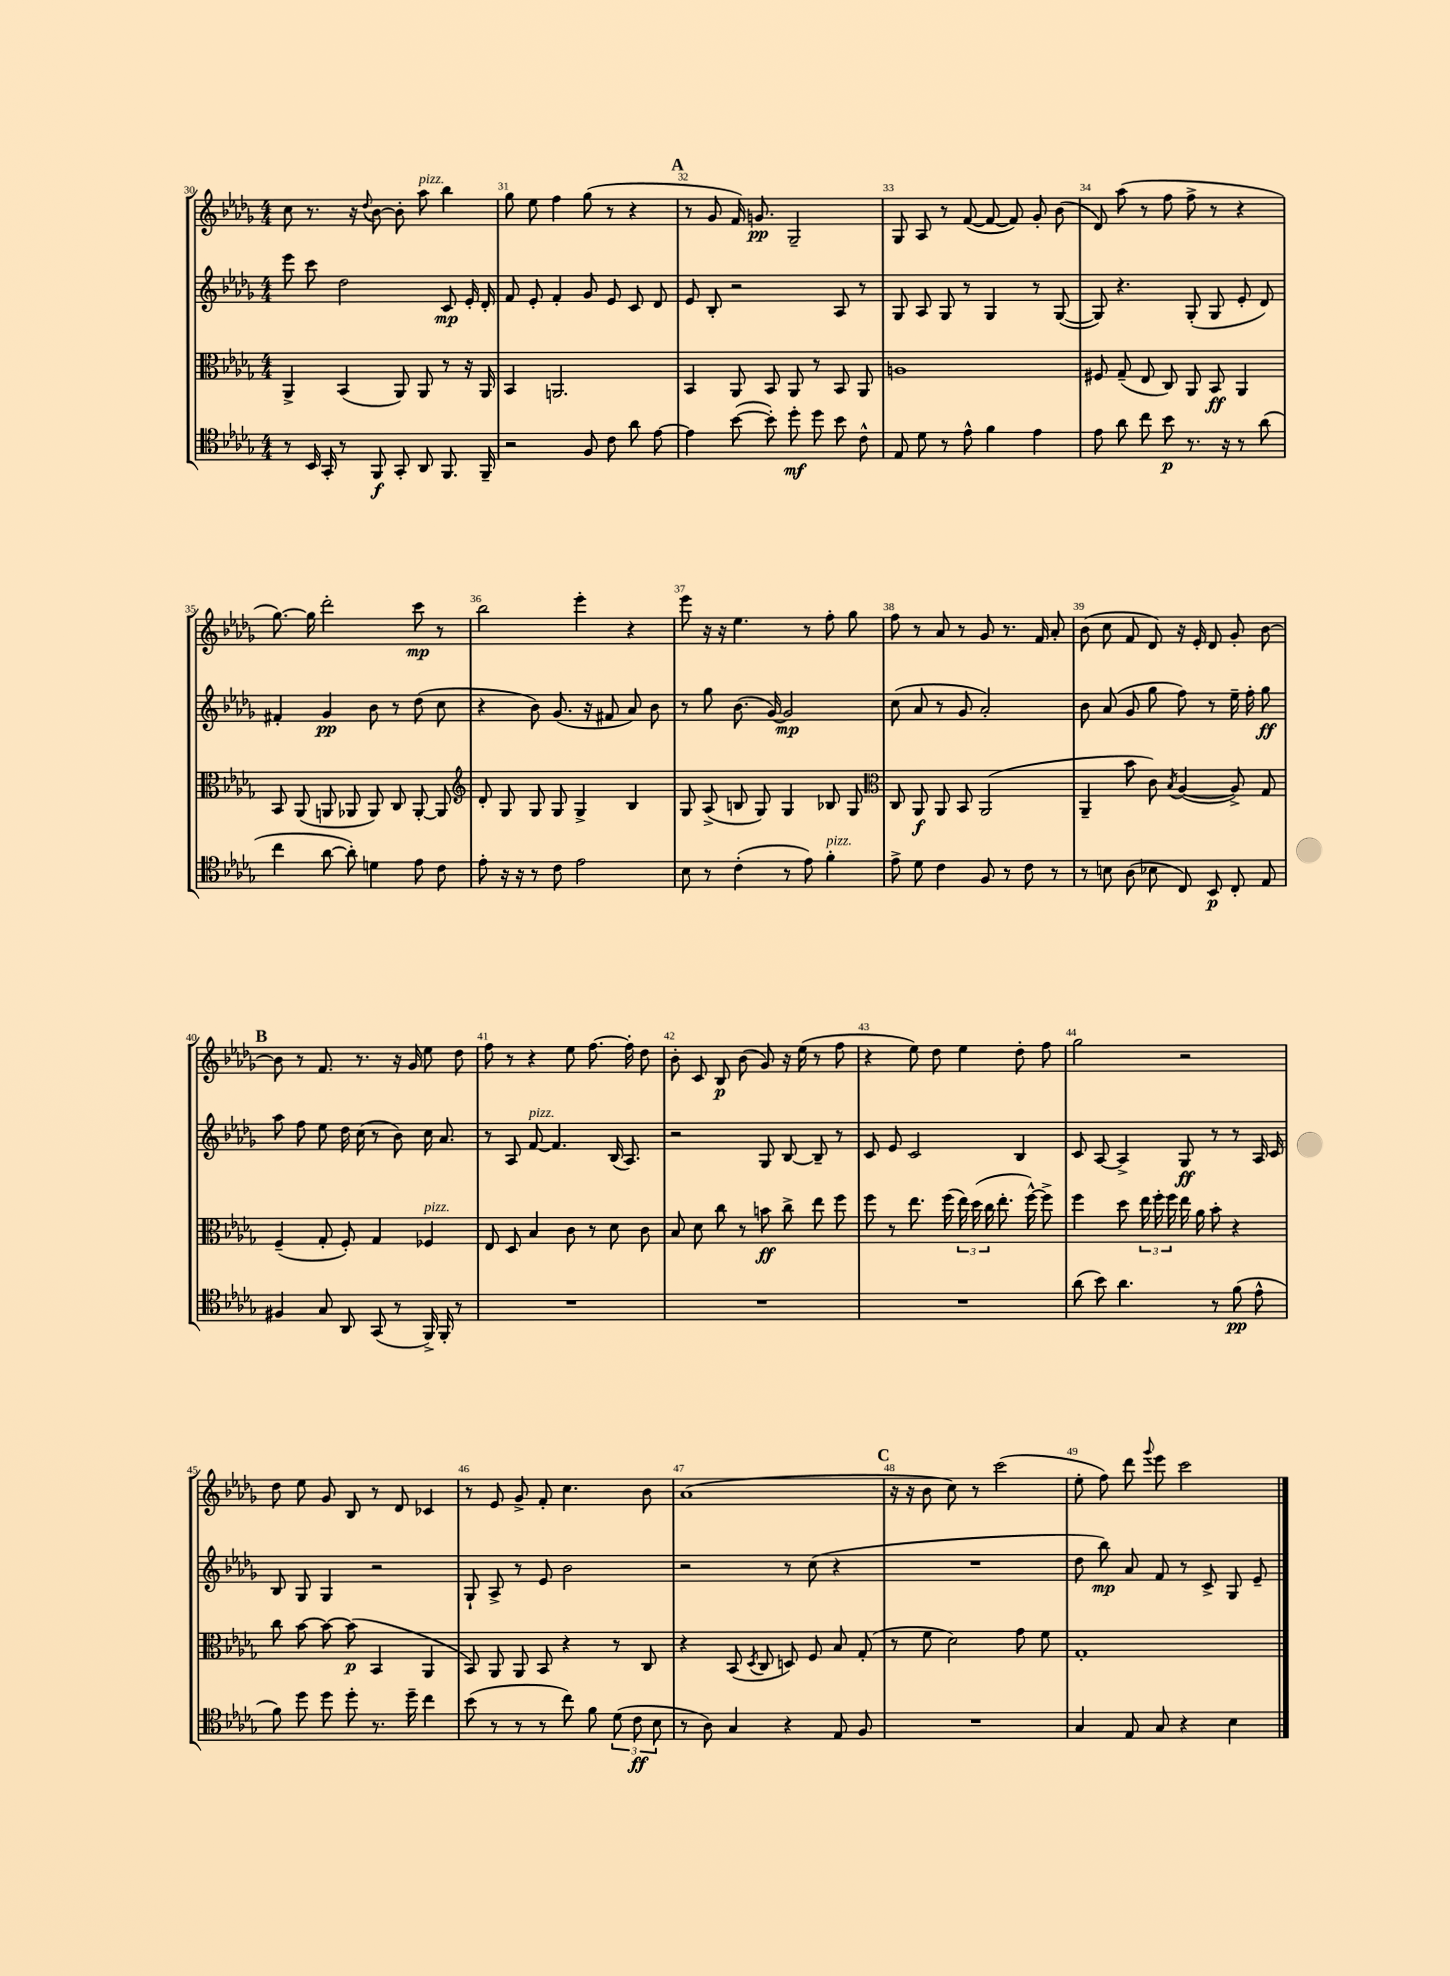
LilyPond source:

<<
\new StaffGroup <<
\new Staff = "s0" {
    \clef treble \key des \major \numericTimeSignature \time 4/4
    \autoBeamOff c''8 r8. r16 \appoggiatura { des''8 } bes'8~ bes'8-. aes''8^\markup { \italic "pizz." } bes''4 |
    ges''8 ees''8 f''4 ges''8( r8 r4 |
    \mark \markup { \bold "A" } r8 ges'8 f'16) g'8.\pp ges2-- |
    ges8 aes8 r8 f'8~( f'8~ f'8) ges'8-. bes'8( |
    des'8) aes''8( r8 f''8 f''8-> r8 r4 |
    ges''8.~) ges''16 des'''2-. c'''8\mp r8 |
    bes''2 ees'''4-. r4 |
    ees'''8 r16 r16 ees''4. r8 f''8-. ges''8 |
    f''8 r8 aes'8 r8 ges'8 r8. f'16 aes'8-. |
    bes'8( c''8 f'8 des'8) r16 ees'16-. des'8 ges'8-. bes'8~ |
    \mark \markup { \bold "B" } bes'8 r8 f'8. r8. r16 ges'16 ees''8 des''8 |
    f''8 r8 r4 ees''8 f''8.~ f''16-. des''8 |
    bes'8-. c'8 bes8\p bes'8( ges'8) r16 ees''16( r8 f''8 |
    r4 ees''8) des''8 ees''4 des''8-. f''8 |
    ges''2 r2 |
    des''8 ees''8 ges'8 bes8 r8 des'8 ces'4 |
    r8 ees'8 ges'8-> f'8-. c''4. bes'8 |
    aes'1( |
    \mark \markup { \bold "C" } r16 r16 bes'8 c''8) r8 c'''2( |
    ees''8-. f''8) des'''8 \appoggiatura { ges'''8 } ees'''8 c'''2 \bar "|." |
}
\new Staff = "s1" {
    \clef treble \key des \major \numericTimeSignature \time 4/4
    \autoBeamOff ees'''8 c'''8 des''2 c'8\mp ees'16-. des'16-. |
    f'8 ees'8-. f'4-. ges'8 ees'8 c'8 des'8 |
    \mark \markup { \bold "A" } ees'8 bes8-. r2 aes8 r8 |
    ges8 aes8 ges8 r8 ges4 r8 ges8~( |
    ges8) r4. ges8-.( ges8 ees'8-. des'8) |
    fis'4-. ges'4\pp bes'8 r8 des''8( c''8 |
    r4 bes'8) ges'8.( r16 fis'8 aes'8) bes'8 |
    r8 ges''8 bes'8.( ges'16~) ges'2\mp |
    c''8( aes'8 r8 ges'8 aes'2-.) |
    bes'8 aes'8( ges'8 ges''8 f''8) r8 ees''16-- f''16-. ges''8\ff |
    \mark \markup { \bold "B" } aes''8 f''8 ees''8 des''16 c''16( r8 bes'8) c''16 aes'8. |
    r8 aes8 f'8~^\markup { \italic "pizz." } f'4. bes16( aes8.) |
    r2 ges8 bes8~ bes8-- r8 |
    c'8 ees'8 c'2 bes4 |
    c'8 aes8~ aes4-> ges8\ff r8 r8 aes16 c'16 |
    bes8 ges8 ges4 r2 |
    ges8-! aes8-> r8 ees'8 bes'2 |
    r2 r8 c''8( r4 |
    \mark \markup { \bold "C" } R1 |
    des''8 bes''8\mp) aes'8 f'8 r8 c'8-> ges8 ees'8-- \bar "|." |
}
\new Staff = "s2" {
    \clef alto \key des \major \numericTimeSignature \time 4/4
    \autoBeamOff aes,4-> bes,4( aes,8) aes,8 r8 r16 aes,16 |
    bes,4 a,2. |
    \mark \markup { \bold "A" } bes,4 aes,8 bes,8 aes,8 r8 bes,8 aes,8 |
    a1 |
    fis8 ges8--( ees8 c8) aes,8 bes,8\ff aes,4 |
    bes,8 aes,8( a,8 aes,8 aes,8) c8 aes,8~-. aes,8 |
    \clef treble des'8-. ges8 ges8 ges8 ges4-> bes4 |
    ges8 aes8->( b8 ges8) ges4 bes8 ges8 |
    \clef alto c8 aes,8\f aes,8 bes,8 aes,2( |
    aes,4-- bes'8 c'8) \acciaccatura { bes8 } aes4~( aes8->) ges8 |
    \mark \markup { \bold "B" } f4--( ges8-. f8-.) ges4 fes4^\markup { \italic "pizz." } |
    ees8 des8 bes4 c'8 r8 des'8 c'8 |
    bes8 des'8 c''8 r8 b'8\ff c''8-> ees''8 f''8 |
    f''8 r8 ees''8. f''16( \tuplet 3/2 { ees''16) des''16( c''16 } ees''8.-. f''16~-^) f''8-> |
    f''4 des''8 \tuplet 3/2 { ees''16 f''16-. f''16 } ees''16 aes'16 bes'8-. r4 |
    c''8 bes'8~ bes'8~ bes'8\p( bes,4 aes,4 |
    bes,8) aes,8 aes,8 bes,8 r4 r8 c8 |
    r4 bes,8( \acciaccatura { des8 } c8 d8) f8 bes8 ges8-.( |
    \mark \markup { \bold "C" } r8 f'8 des'2) ges'8 f'8 |
    ges1-. \bar "|." |
}
\new Staff = "s3" {
    \clef tenor \key des \major \numericTimeSignature \time 4/4
    \autoBeamOff r8 bes,16 ges,16-. r8 f,8\f ges,8-. aes,8 f,8. f,16-- |
    r2 f8 c'8 aes'8 ees'8~ |
    \mark \markup { \bold "A" } ees'4 bes'8~( bes'8-.) des''8-.\mf des''8 bes'8 c'8-^ |
    ees8 des'8 r8 ees'8-^ f'4 ees'4 |
    ees'8 aes'8 c''8 bes'8\p r8. r16 r8 aes'8( |
    c''4 aes'8~ aes'8-.) d'4 ees'8 c'8 |
    ees'8-. r16 r16 r8 c'8 ees'2 |
    bes8 r8 c'4-.( r8 ees'8) f'4-.^\markup { \italic "pizz." } |
    ees'8-> des'8 c'4 f8 r8 c'8 r8 |
    r8 b8 aes8( bes8 c8) bes,8\p c8-. ees8 |
    \mark \markup { \bold "B" } fis4 ges8 aes,8 ges,8( r8 f,16->) f,16-. r8 |
    R1 |
    R1 |
    R1 |
    aes'8( bes'8) aes'4. r8 f'8\pp( ees'8-^ |
    f'8) des''8 des''8 des''8-. r8. des''16-- c''4 |
    bes'8( r8 r8 r8 c''8) f'8 \tuplet 3/2 { des'8( c'8\ff bes8 } |
    r8 aes8) ges4 r4 ees8 f8 |
    \mark \markup { \bold "C" } R1 |
    ges4 ees8 ges8 r4 bes4 \bar "|." |
}
>>
>>
\layout { \context { \Score currentBarNumber = #30 \override BarNumber.break-visibility = ##(#f #t #t) barNumberVisibility = #all-bar-numbers-visible } }
